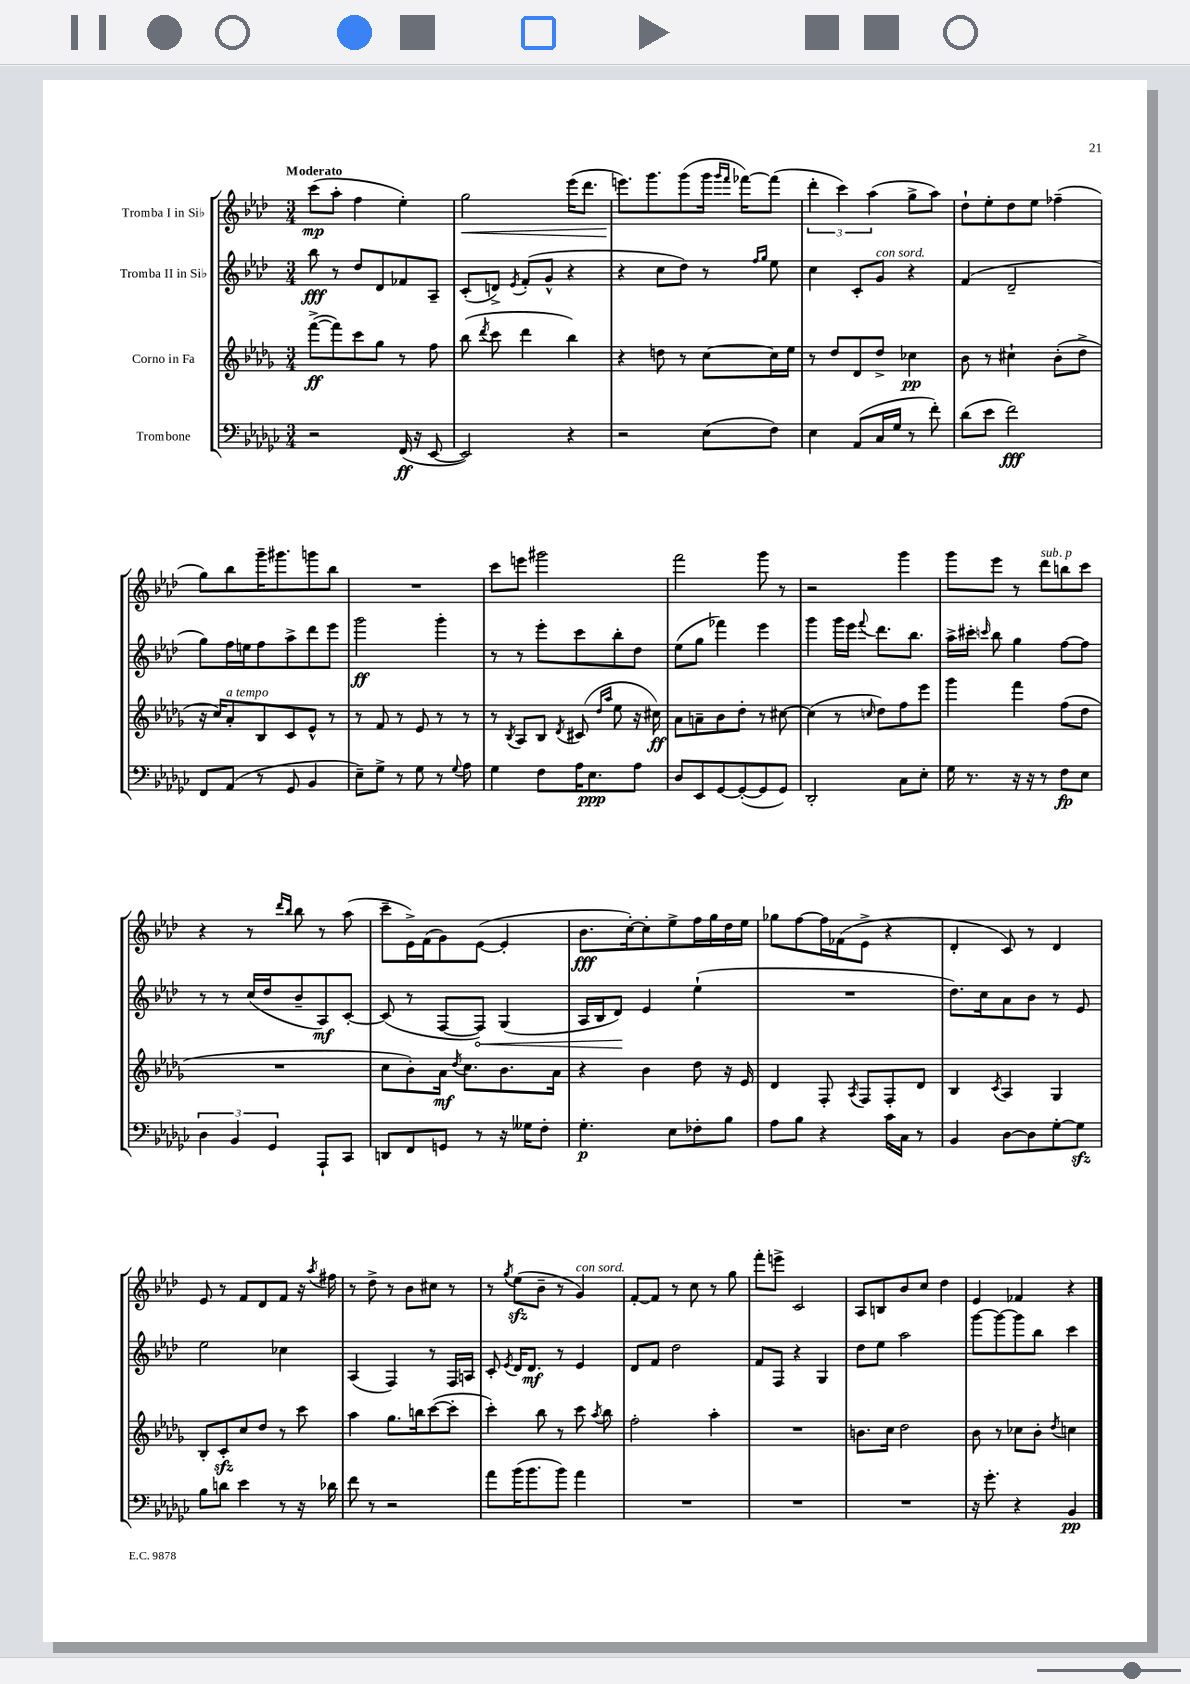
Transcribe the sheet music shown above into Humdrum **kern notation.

**kern	**dynam	**kern	**dynam	**kern	**dynam	**kern	**dynam
*part4	*part4	*part3	*part3	*part2	*part2	*part1	*part1
*staff4	*staff4	*staff3	*staff3	*staff2	*staff2	*staff1	*staff1
*I"Trombone	*	*I"Corno in Fa	*	*I"Tromba II in Si♭	*	*I"Tromba I in Si♭	*
*clefF4	*	*clefG2	*	*clefG2	*	*clefG2	*
*k[b-e-a-d-g-c-]	*	*k[b-e-a-d-g-]	*	*k[b-e-a-d-]	*	*k[b-e-a-d-]	*
*M3/4	*	*M3/4	*	*M3/4	*	*M3/4	*
=1	=1	=1	=1	=1	=1	=1	=1
!	!	!	!	!	!	!LO:TX:a:B:t=Moderato	!
2r	.	([8fff^\L	ff	8bb-\	fff	(8ccc\L	mp
.	.	8fff\])	.	8r	.	8aa-'\J	.
.	.	8ccc\	.	8dd-/L	.	4ff\	.
.	.	8gg-\J	.	8d-/	.	.	.
(16FF/	ff	8r	.	8f-X/	.	4ee-'\)	.
16r	.	.	.	.	.	.	.
[8EE-/	.	8ff\	.	8A-~/J	.	.	.
=2	=2	=2	=2	=2	=2	=2	=2
!	!	!	!	!	!	!	!LO:HP:b
2EE-/])	.	(8bb-\	.	(8c'/L	.	2gg\	<
.	.	8qddd-/	.	.	.	.	.
.	.	8ccc\	.	8dn^/J)	.	.	.
.	.	.	.	8qe-/	.	.	.
.	.	4ddd-\	.	(8f'/L	.	.	.
.	.	.	.	8g^^/J	.	.	.
4r	.	4bb-\)	.	4r	.	(16eee-\KL	.
.	.	.	.	.	.	8.ddd-\J	.
=3	=3	=3	=3	=3	=3	=3	=3
2r	.	4r	.	4r	.	8.eeen\L)	.
.	.	.	.	.	.	8.ggg\	[
.	.	8ddn\	.	8cc\L	.	.	.
.	.	8r	.	8dd-\J)	.	(8ggg\	.
(8E-\L	.	[8cc\L	.	8r	.	16ggg\Jk	.
.	.	.	.	.	.	16qqggg/LL	.
.	.	.	.	.	.	16qqfff/JJ	.
.	.	.	.	.	.	[16fff-X\KL)	.
.	.	.	.	16qqff/LL	.	.	.
.	.	.	.	16qqgg/JJ	.	.	.
8F\J)	.	16cc\L]	.	8ee-\	.	(8fff-\J]	.
.	.	16ee-\JJ	.	.	.	.	.
=4	=4	=4	=4	=4	=4	=4	=4
4E-\	.	8r	.	4cc\	.	6ddd-'\	.
.	.	8dd-/L	.	.	.	.	.
.	.	.	.	.	.	6ccc\)	.
(8AA-/L	.	8d-/	.	8c'/L	.	.	.
.	.	.	.	.	.	(6aa-\	.
!	!	!	!	!LO:TX:a:i:t=con sord.	!	!	!
16C-/L	.	8dd-^/J	.	8g/J	.	.	.
16G-/JJ	.	.	.	.	.	.	.
8r	.	4cc-X\	pp	4r	.	8gg^\L	.
8f'\)	.	.	.	.	.	8aa-\J)	.
=5	=5	=5	=5	=5	=5	=5	=5
(8d-\L	.	8b-\	.	(4f/	.	8dd-`\L	.
8e-\J	.	8r	.	.	.	8ee-'\	.
2f\)	fff	4cc#X`\	.	2d-~/	.	8dd-\	.
.	.	.	.	.	.	8ee-\J	.
.	.	(8b-'\L	.	.	.	(4ff-X~\	.
.	.	8dd-^\J	.	.	.	.	.
!!LO:LB:g=z
=6	=6	=6	=6	=6	=6	=6	=6
8FF/L	.	16r	.	8gg\L)	.	8gg\L)	.
.	.	16cc/KL)	.	.	.	.	.
!	!	!LO:TX:a:i:t=a tempo	!	!	!	!	!
(8AA-/J	.	8a-'/	.	16ff\L	.	8bb-\	.
.	.	.	.	16een\J	.	.	.
8r	.	8B-/	.	8ff\	.	16ggg~\K	.
.	.	.	.	.	.	8.ggg#X\	.
8GG-/	.	8c/	.	8aa-^\	.	.	.
4BB-/	.	8e-^^/J	.	8ddd-\	.	8gggn\	.
.	.	8r	.	8eee-\J	.	8bb-\J	.
=7	=7	=7	=7	=7	=7	=7	=7
8E-~\L)	.	8r	.	2ggg\	ff	2.r	.
8G-^\J	.	8f/	.	.	.	.	.
8r	.	8r	.	.	.	.	.
8G-\	.	8e-/	.	.	.	.	.
8r	.	8r	.	4ggg'\	.	.	.
8qqG-/	.	.	.	.	.	.	.
8A-\	.	8r	.	.	.	.	.
=8	=8	=8	=8	=8	=8	=8	=8
4G-\	.	8r	.	8r	.	8ccc\L	.
.	.	8qB-/	.	.	.	.	.
.	.	8A-/L	.	8r	.	8eeen\J	.
8F\L	.	8B-/J	.	8eee-'\L	.	2ggg#X\	.
.	.	8qd-/	.	.	.	.	.
16A-\K	.	(8c#X/	.	8ccc\	.	.	.
8.E-\	ppp	.	.	.	.	.	.
.	.	16qqdd-/LL	.	.	.	.	.
.	.	16qqaa-/JJ	.	.	.	.	.
.	.	8ee-\	.	8bb-'\	.	.	.
8A-\J	.	16r	.	8dd-\J	.	.	.
.	.	16cc#X\)	ff	.	.	.	.
=9	=9	=9	=9	=9	=9	=9	=9
8D-/L	.	8a-\L	.	(8ee-\L	.	2fff\	.
8EE-/	.	8an~\	.	8gg\J	.	.	.
[8GG-/	.	8b-\	.	4fff-X\)	.	.	.
(8GG-'/_	.	8dd-'\J	.	.	.	.	.
8GG-/]	.	8r	.	4eee-\	.	8ggg\	.
8GG-/J)	.	[8cc#X\	.	.	.	8r	.
=10	=10	=10	=10	=10	=10	=10	=10
2DD-'/	.	(4cc#\]	.	4ggg\	.	2r	.
.	.	8r	.	16ggg\LL	.	.	.
.	.	.	.	16eee-\JJ	.	.	.
.	.	16qqccn/	.	8qqfff/	.	.	.
.	.	8dd-\L)	.	8.ddd-\L	.	.	.
8C-\L	.	8ff\	.	.	.	4ggg\	.
.	.	.	.	8.bb-\J	.	.	.
8E-'\J	.	8eee-\J	.	.	.	.	.
=11	=11	=11	=11	=11	=11	=11	=11
16G-\	.	4ggg-\	.	16aa-^\LL	.	8ggg\L	.
8.r	.	.	.	16ccc#X'\JJ	.	.	.
.	.	.	.	16qqcccn/	.	.	.
.	.	.	.	8bb-\	.	8eee-\J	.
16r	.	4fff\	.	4gg\	.	8r	.
16r	.	.	.	.	.	.	.
!	!	!	!	!	!	!LO:TX:a:i:t=sub. p	!
8r	.	.	.	.	.	8ddd-\L	.
8F\L	fp	(8ff\L	.	[8ff\L	.	8bbn\	.
8E-\J	.	8dd-\J	.	8ff\J]	.	8ccc\J	.
!!LO:LB:g=z
=12	=12	=12	=12	=12	=12	=12	=12
6D-\	.	2.r	.	8r	.	4r	.
.	.	.	.	8r	.	.	.
6BB-/	.	.	.	.	.	.	.
.	.	.	.	(16cc/LL	.	8r	.
.	.	.	.	16dd-/J	.	.	.
6GG-/	.	.	.	.	.	.	.
.	.	.	.	.	.	16qqddd-/LL	.
.	.	.	.	.	.	16qqbb-/JJ	.
.	.	.	.	8b-~/	.	8bb-\	.
8AAA-`/L	.	.	.	8A-/)	mf	8r	.
8CC-/J	.	.	.	[8c'/J	.	(8aa-\	.
=13	=13	=13	=13	=13	=13	=13	=13
8DDn/L	.	8cc\L	.	(8c/]	.	8ccc~\L	.
8FF/	.	8b-'\)	.	8r	.	16e-^\L)	.
.	.	.	.	.	.	(16f\J	.
8GGn/J	.	16a-\Jk	mf	[8F/L	.	8g\)	.
.	.	8qdd-/	.	.	.	.	.
.	.	8.cc\L	.	.	.	.	.
!	!	!	!	!	!LO:HP:b	!	!
8r	.	.	.	8F/J])	<	([8e-\J	.
16r	.	8.b-\	.	(4G/	.	4e-'/]	.
16G--X\KL	.	.	.	.	.	.	.
8F'\J	.	.	.	.	.	.	.
.	.	16a-\Jk	.	.	.	.	.
=14	=14	=14	=14	=14	=14	=14	=14
4.G-'\	p	4r	.	16A-/LL	.	8.b-\L	fff
.	.	.	.	16B-/J	.	.	.
.	.	.	.	8d-/J)	.	.	.
.	.	.	.	.	.	[16cc'\k)	.
.	.	4b-\	.	4e-/	[	8cc'\]	.
8E-\L	.	.	.	.	.	8ee-^\	.
8F-X'\	.	8dd-\	.	(4ee-`\	.	16ff\L	.
.	.	.	.	.	.	16gg\	.
8B-\J	.	16r	.	.	.	16dd-\	.
.	.	16e-/	.	.	.	16ee-\JJ	.
=15	=15	=15	=15	=15	=15	=15	=15
8A-\L	.	4d-/	.	2.r	.	8gg-X\L	.
8B-\J	.	.	.	.	.	[8ff\	.
4r	.	8F'/	.	.	.	16ff\L]	.
.	.	.	.	.	.	(16f-X\J	.
.	.	8qA-/	.	.	.	.	.
.	.	8F/L	.	.	.	8e-^\J	.
16c-\LL	.	8F'/	.	.	.	4r	.
16C-\JJ	.	.	.	.	.	.	.
8r	.	8d-/J	.	.	.	.	.
=16	=16	=16	=16	=16	=16	=16	=16
4BB-/	.	4B-/	.	8.dd-\L)	.	4d-'/	.
.	.	.	.	16cc\k	.	.	.
.	.	8qc/	.	.	.	.	.
[8D-\L	.	4A-/	.	8a-\	.	8c/)	.
8D-\]	.	.	.	8b-\J	.	8r	.
[8G-'\	.	4G-/	.	8r	.	4d-/	.
8G-zz\J]	.	.	.	8e-/	.	.	.
!!LO:LB:g=z
=17	=17	=17	=17	=17	=17	=17	=17
8B-\L	.	8B-'/L	.	2ee-\	.	8e-/	.
8dn\J	.	8czz'/	.	.	.	8r	.
4e-\	.	8cc/	.	.	.	8f/L	.
.	.	8dd-/J	.	.	.	8d-/	.
8r	.	8r	.	4cc-X\	.	8f/J	.
16r	.	8ccc\	.	.	.	16r	.
.	.	.	.	.	.	8qaa-/	.
16d-X\	.	.	.	.	.	16ff#X\	.
=18	=18	=18	=18	=18	=18	=18	=18
8f\	.	4aa-\	.	(4A-/	.	8r	.
8r	.	.	.	.	.	8dd-^\	.
2r	.	8.gg-\L	.	4F/)	.	8r	.
.	.	.	.	.	.	8b-\L	.
.	.	16bbn\k	.	.	.	.	.
.	.	([8ccc\	.	8r	.	8cc#X\J	.
.	.	8ccc'\J]	.	16F/LL	.	8r	.
.	.	.	.	16An/JJ	.	.	.
=19	=19	=19	=19	=19	=19	=19	=19
8a-\L	.	4ccc'\)	.	8c'/	.	8r	.
.	.	.	.	8qe-/	.	8qgg/	.
(16b-\K	.	.	.	16d-/KL	.	(8ee-zz\L	.
8.b-\	.	.	.	8.d-/J	mf	.	.
.	.	8bb-\	.	.	.	8b-~\J	.
8b-\J)	.	8r	.	8r	.	8r	.
!	!	!	!	!	!	!LO:TX:a:i:t=con sord.	!
4a-\	.	8ccc\	.	4e-/	.	4g/)	.
.	.	8qaa-/	.	.	.	.	.
.	.	8bb-\	.	.	.	.	.
=20	=20	=20	=20	=20	=20	=20	=20
2.r	.	2ff'\	.	8d-/L	.	[8f'/L	.
.	.	.	.	8f/J	.	8f/J]	.
.	.	.	.	2dd-\	.	8r	.
.	.	.	.	.	.	8cc\	.
.	.	4aa-'\	.	.	.	8r	.
.	.	.	.	.	.	8gg\	.
=21	=21	=21	=21	=21	=21	=21	=21
2.r	.	2.r	.	8f/L	.	8fff'\L	.
.	.	.	.	8F/J	.	8eeen^\J	.
.	.	.	.	4r	.	2c/	.
.	.	.	.	4G/	.	.	.
=22	=22	=22	=22	=22	=22	=22	=22
2.r	.	8.bn\L	.	8dd-\L	.	8A-/L	.
.	.	.	.	8ee-\J	.	8Bn/	.
.	.	16cc\Jk	.	.	.	.	.
.	.	2dd-\	.	2aa-\	.	8b-/	.
.	.	.	.	.	.	8cc/J	.
.	.	.	.	.	.	4dd-\	.
=23	=23	=23	=23	=23	=23	=23	=23
16r	.	8b-\	.	[8ggg\L	.	4e-/	.
8.g-'\	.	.	.	.	.	.	.
.	.	8r	.	8ggg\_	.	.	.
4r	.	8cc-X\L	.	8ggg\]	.	4f-X/	.
.	.	8b-'\J	.	8bb-\J	.	.	.
.	.	8qdd-/	.	.	.	.	.
4BB-/	pp	4ccn\	.	4ccc\	.	4r	.
==	==	==	==	==	==	==	==
*-	*-	*-	*-	*-	*-	*-	*-
